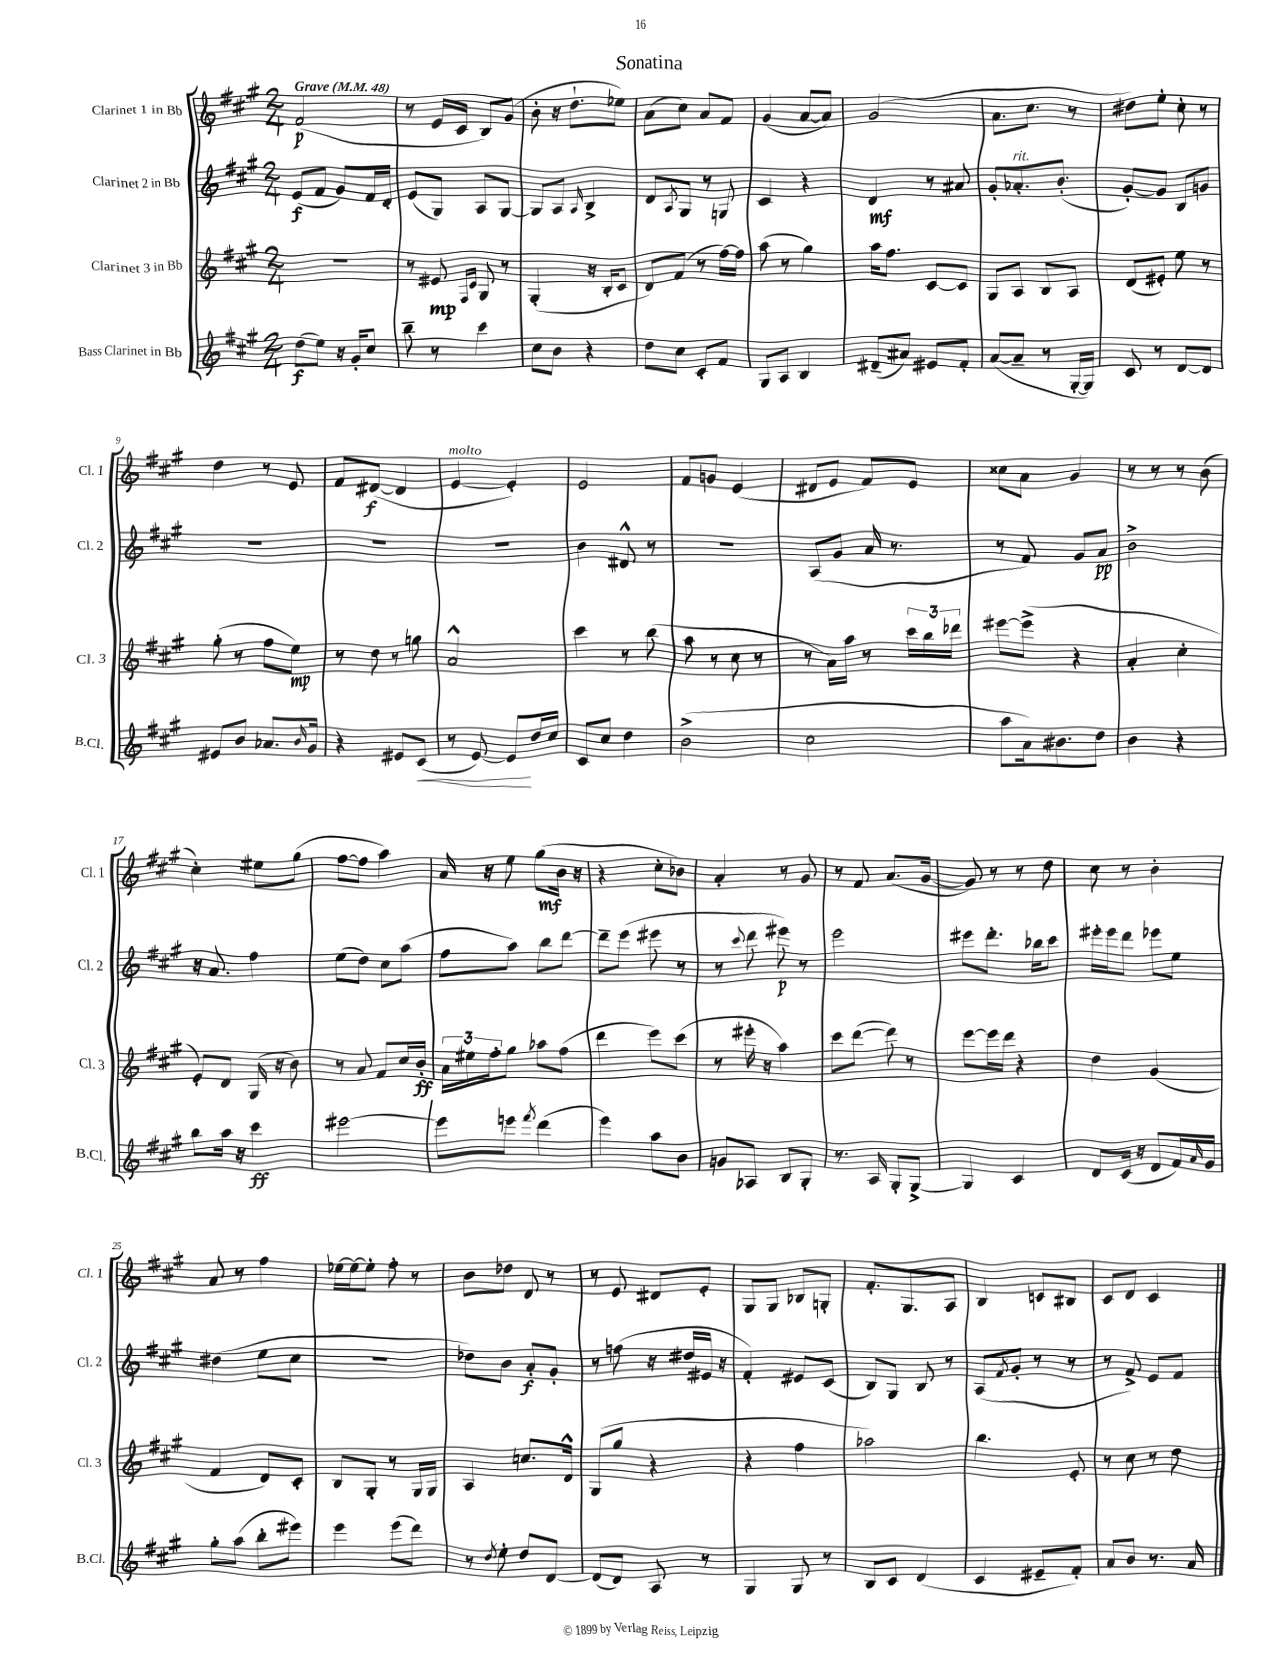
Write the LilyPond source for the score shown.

\header { title = "Sonatina" }
<<
\new StaffGroup <<
\new Staff = "s0" \with { instrumentName = "Clarinet 1 in Bb" shortInstrumentName = "Cl. 1" } {
    \clef treble \key a \major \numericTimeSignature \time 2/4 \tempo "Grave" 4 = 48
    fis'2\p( |
    r8 e'16 cis'16 b8) gis'8( |
    b'8-. r16 d''8.-! ees''8) |
    a'8( cis''8) a'8 fis'8 |
    gis'4( a'8~ a'8) |
    gis'2( |
    a'8. cis''8. r8 |
    dis''8) e''8-. cis''8-. r8 |
    d''4 r8 e'8 |
    fis'8 dis'8~\f( dis'4 |
    e'4~^\markup { \italic "molto" } e'4-.) |
    e'2 |
    fis'8 g'8 e'4( |
    dis'8 e'8 fis'8) e'8 |
    cisis''8 a'8 gis'4 |
    r8 r8 r8 b'8( |
    cis''4-.) eis''8 gis''8( |
    fis''8~ fis''8 a''4) |
    a'16 r16 e''8 gis''8\mf( b'16 r16 |
    r4 cis''8-. bes'8) |
    a'4-. r8 gis'8 |
    r8 fis'8 a'8.( gis'16~ |
    gis'8) r8 r8 d''8 |
    cis''8 r8 b'4-. |
    a'8 r8 fis''4 |
    ees''16~ ees''16~ ees''8-. fis''8-. r8 |
    b'8 des''8 d'8 r8 |
    r8 e'8 dis'8 e'8-. |
    gis8 gis8 bes8 g8-. |
    fis'8.-. gis8. a8 |
    b4 c'8 bis8 |
    cis'8 d'8 cis'4 \bar "|." |
}
\new Staff = "s1" \with { instrumentName = "Clarinet 2 in Bb" shortInstrumentName = "Cl. 2" } {
    \clef treble \key a \major \numericTimeSignature \time 2/4
    e'8\f( fis'8 gis'8) fis'16 d'16-. |
    e'8( gis8) a8 gis8~ |
    gis8 a8 \grace { a16 } b4-> |
    d'8 \acciaccatura { a8 } gis8 r8 g8 |
    cis'4 r4 |
    d'4\mf r8 ais'8 |
    gis'8-. aes'8.-.^\markup { \italic "rit." } b'8.-.( |
    gis'8~-.) gis'8 b8 g'8 |
    R2 |
    R2 |
    R2 |
    b'4 dis'8-^ r8 |
    r2 |
    a8( gis'8 a'16 r8. |
    r8 fis'8) gis'8 a'8\pp |
    b'2-> |
    r16 a'8. fis''4 |
    e''8( d''8) cis''8 a''8( |
    fis''8 a''8) b''8 d'''8~ |
    d'''8-- e'''8( eis'''8 r8 |
    r8 \appoggiatura { cis'''8 } d'''8 eis'''8\p) r8 |
    e'''2 |
    eis'''8 d'''8.-. bes''16 cis'''8 |
    eis'''16-. eis'''16 d'''8 ees'''8 e''8 |
    dis''4( e''8 cis''8 |
    r2 |
    des''8) b'8 a'8-.\f gis'8-. |
    r8 f''8( r16 dis''16 eis'16 r16 |
    fis'4-.) eis'8 cis'8( |
    b8) gis8 b8 r8 |
    a8( \acciaccatura { fis'8 } gis'8-. r8 r8 |
    r8 fis'8->) e'8 fis'8 \bar "|." |
}
\new Staff = "s2" \with { instrumentName = "Clarinet 3 in Bb" shortInstrumentName = "Cl. 3" } {
    \clef treble \key a \major \numericTimeSignature \time 2/4
    r2 |
    r8 eis'8\mp \grace { fis16 cis'16 } gis8 r8 |
    gis4-.( r16 b16-. cis'8 |
    d'8) fis'8( r8 fis''16~) fis''16 |
    a''8( r8 gis''4) |
    a''16 fis''8. cis'8~ cis'8 |
    gis8 a8 b8 a8 |
    d'8( eis'8-.) e''8 r8 |
    gis''8-.( r8 fis''8 e''8\mp) |
    r8 d''8 r8 g''8 |
    a'2-^ |
    cis'''4 r8 b''8( |
    a''8 r8 cis''8 r8 |
    r8 a'16) a''16 r8 \tuplet 3/2 { cis'''16 b''16 des'''16 } |
    eis'''8~ eis'''8->( r4 |
    a'4-. cis''4-. |
    e'8-.) d'8 gis16( r16 b'8) |
    r8 a'8 fis'8 cis''16 b'16-.\ff |
    \tuplet 3/2 { a'16 eis''16 fis''16-. } gis''8 aes''8 fis''8( |
    d'''4 e'''8) cis'''8( |
    r8 eis'''16-. r16 a''4) |
    cis'''8 d'''8~( d'''8) r8 |
    e'''8~ e'''16 d'''16 r4 |
    d''4 gis'4( |
    fis'4 d'8) cis'8-. |
    b8 gis8-. r8 gis16 gis16 |
    a4 c''8. d'16-^ |
    gis8( gis''8 r4 |
    r4 fis''4 |
    aes''2) |
    b''4. e'8-. |
    r8 cis''8 r8 d''8 \bar "|." |
}
\new Staff = "s3" \with { instrumentName = "Bass Clarinet in Bb" shortInstrumentName = "B.Cl." } {
    \clef treble \key a \major \numericTimeSignature \time 2/4
    d''8\f( e''8) r16 gis'16-. cis''8 |
    b''8-- r8 cis'''4 |
    cis''8 b'8 r4 |
    d''8 cis''8 cis'8-. fis'8 |
    gis8 a8 b4 |
    dis'8--( ais'8) eis'8 fis'8-. |
    a'8~( a'8-- r8 gis16~-. gis16) |
    cis'8 r8 d'8~ d'8 |
    eis'8 b'8 aes'8. \grace { b'16 } gis'16 |
    r4 eis'8 cis'8\<( |
    r8 e'8~) e'8\! d''16 cis''16 |
    cis'8 cis''8 d''4 |
    b'2->( |
    cis''2 |
    a''8 a'16) bis'8. d''8 |
    b'4 r4 |
    b''8 a''16 r16 cis'''4\ff |
    eis'''2~ |
    eis'''8 e'''8 \acciaccatura { fis'''8 } d'''4( |
    e'''4) a''8 b'8 |
    g'8 aes8 b8 gis8-. |
    r8. a16 gis8-. gis8~-> |
    gis4 cis'4 |
    d'8 cis'16( r16 d'8 fis'16) \grace { a'16 } gis'16 |
    gis''8-. a''8( b''8-. eis'''8) |
    e'''4 e'''8( d'''8) |
    r8 \acciaccatura { d''8 } e''8-. d''8 d'8~ |
    d'8( d'8) a8 r8 |
    gis4 gis8 r8 |
    b8 cis'8 d'4( |
    cis'4 eis'8-- fis'8-.) |
    a'8 b'8 r8. a'16 \bar "|." |
}
>>
>>
